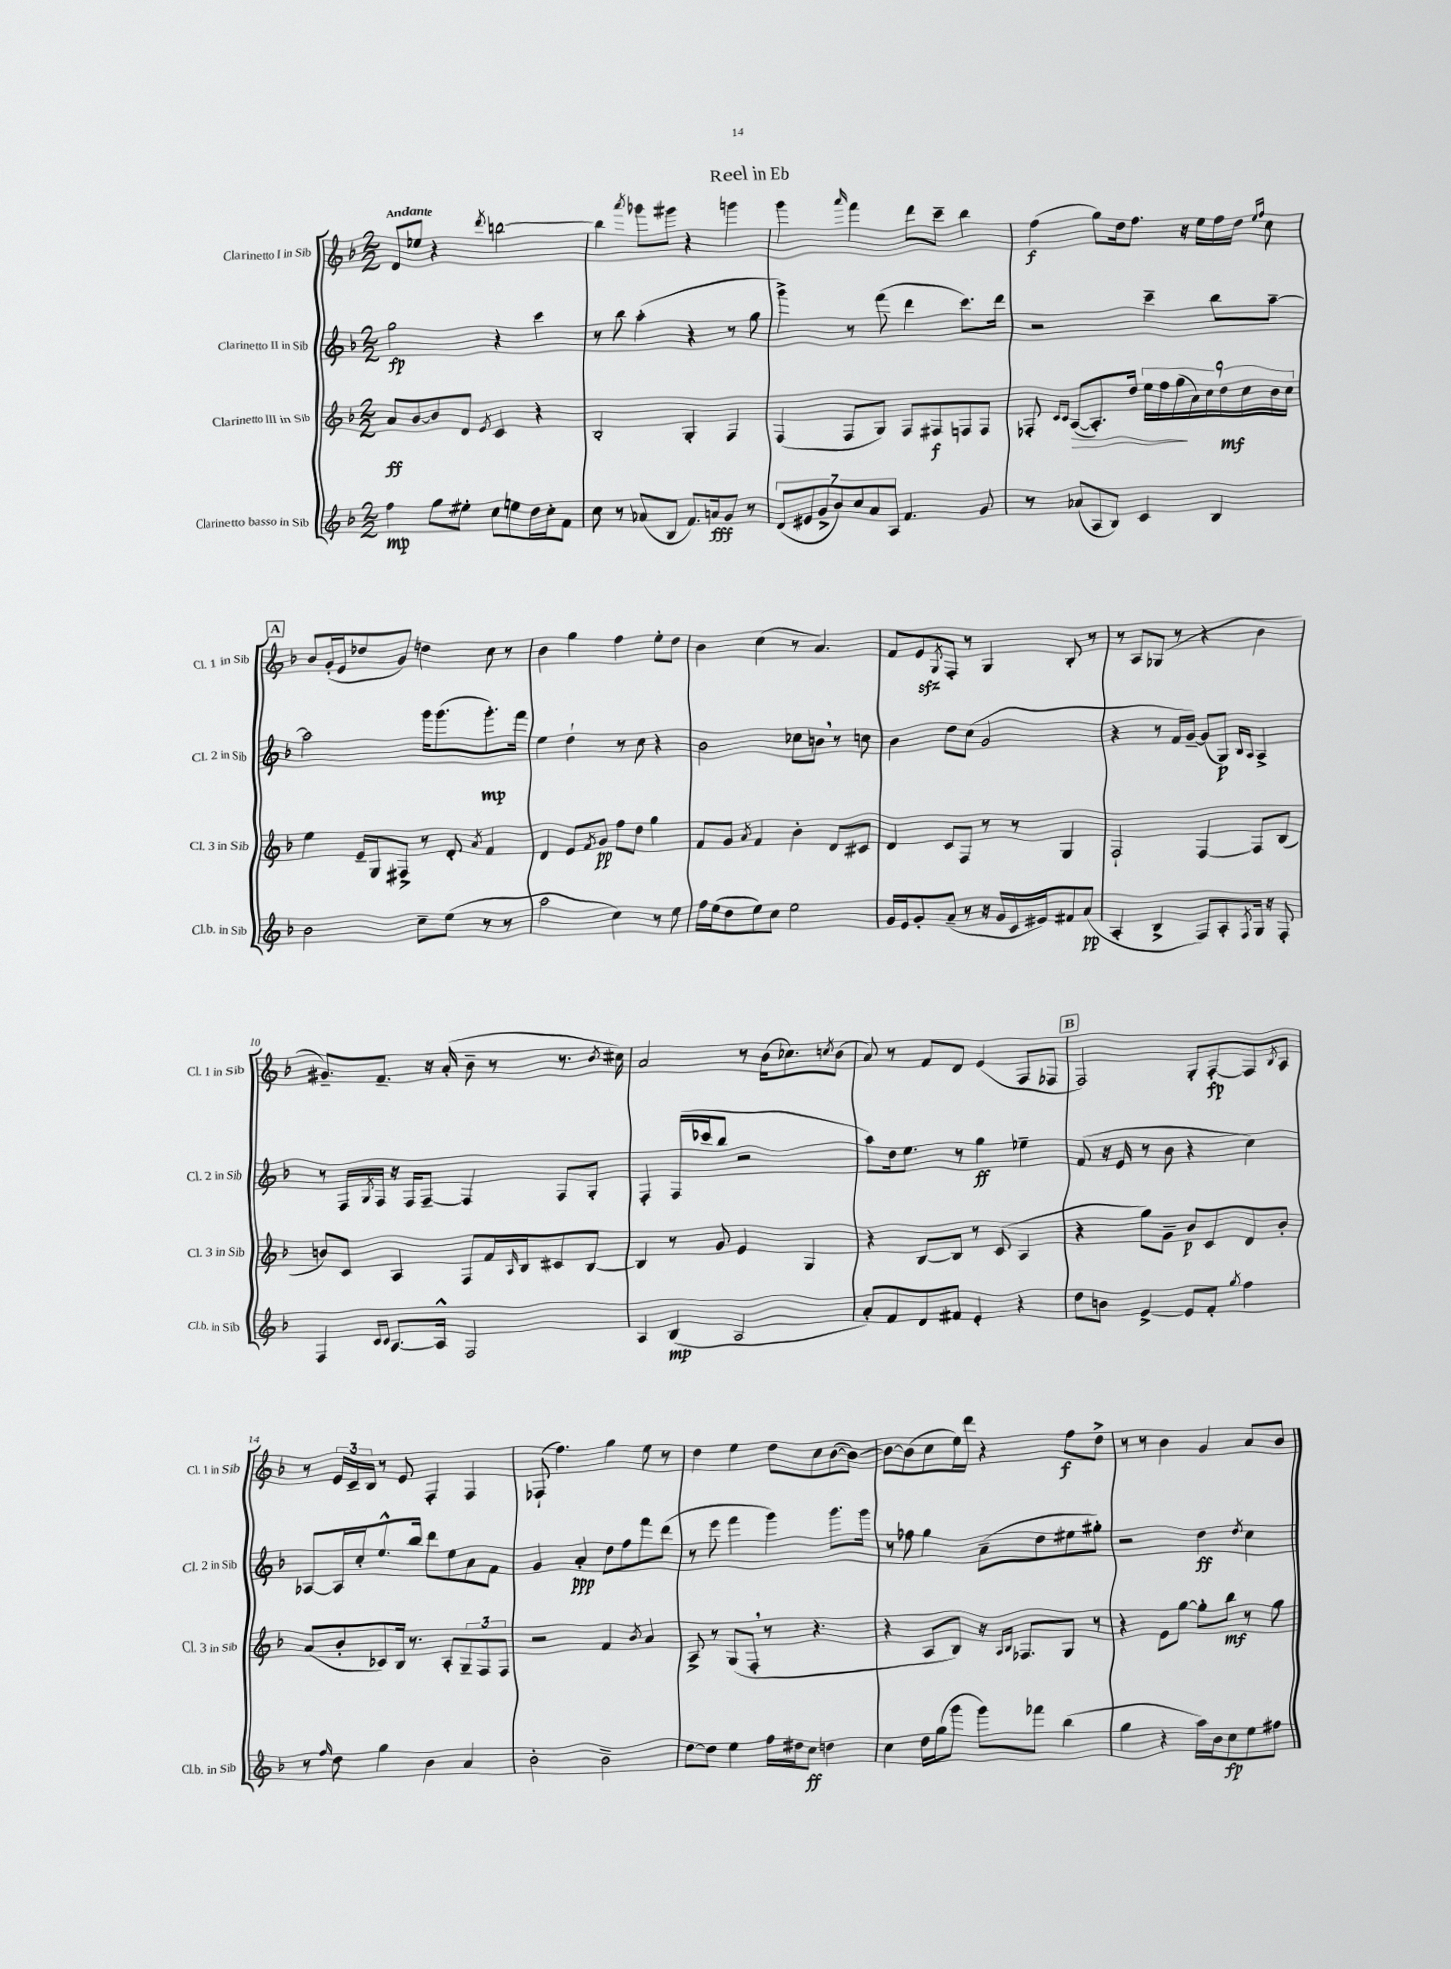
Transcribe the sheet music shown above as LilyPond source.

\header { title = "Reel in Eb" }
<<
\new StaffGroup <<
\new Staff = "s0" \with { instrumentName = "Clarinetto I in Sib" shortInstrumentName = "Cl. 1 in Sib" } {
    \clef treble \key f \major \numericTimeSignature \time 2/2 \tempo "Andante"
    d'8 ees''8 r4 \acciaccatura { d'''8 } b''2~ |
    b''4 \acciaccatura { a'''8 } ges'''8 gis'''8 r4 g'''4 |
    g'''4 \grace { a'''16 } f'''4 d'''8 c'''8-- bes''4 |
    f''4\f( g''8) d''16 f''8. r16 e''16 f''16 d''16 \grace { e''16 f''16 } c''8 |
    \mark \markup { \box "A" } bes'8 g'16-.( e'16 des''8 g'8) d''4 c''8 r8 |
    bes'4 g''4 f''4 e''8-. d''8 |
    bes'4 c''4( r8 a'4.) |
    f'8 e'8\sfz \acciaccatura { g8 } f8-. r8 g4 bes8-. r8 |
    r8 a8 ges8( r8 r4 bes'4 |
    gis'8.--) f'8.-- r16 a'16-.( bes'8-- r8 r8. \acciaccatura { bes'8 } cis''16) |
    a'2 r8 bes'16( ces''8.) \acciaccatura { c''8 } bes'8( |
    a'8) r8 f'8 d'8 e'4( f8 fes8 |
    \mark \markup { \box "B" } f2) g8-. f8~-.\fp f8 \acciaccatura { bes8 } a8 |
    r8 \tuplet 3/2 { e'16 c'16-- bes16 } r8 e'8 f4-. f4 |
    fes8-!( f''4.) g''4 e''8 r8 |
    d''4 e''4 d''8 c''8 bes'8~( bes'8~) |
    bes'8~ bes'8( c''8 e''16) d'''16 r4 f''8\f d''8-> |
    r8 r8 bes'4 g'4 a'8 bes'8 \bar "|." |
}
\new Staff = "s1" \with { instrumentName = "Clarinetto II in Sib" shortInstrumentName = "Cl. 2 in Sib" } {
    \clef treble \key f \major \numericTimeSignature \time 2/2
    g''2\fp r4 c'''4 |
    r8 bes''8 a''4-.( r4 r8 g''8 |
    g'''4->) r8 f'''8( d'''4 c'''8.) d'''16 |
    r2 c'''4-- bes''8 a''8~-- |
    \mark \markup { \box "A" } a''2 g'''16 g'''8.( g'''8.-.\mp) f'''16 |
    e''4 d''4-! r8 c''8 r4 |
    bes'2 ces''8 b'8 \breathe r8 c''8 |
    bes'4 d''8 c''8( g'2 |
    r4 r8 f'16 g'16~--) g'8( g8\p) \grace { bes16 a16 } a4-> |
    r8 f16 \acciaccatura { g8 } f16 r16 f16 f8~-- f4 f8 g8-. |
    f4-. f16( ces'''16 bes''8 r2 |
    a''8) d''16 e''8. r8 g''4\ff ees''4-- |
    \mark \markup { \box "B" } f'8( r16 e'16 r8 bes'8 r4 c''4) |
    aes8~ aes16 c''16-. e''8.-^ bes''16 d'''8 e''8 a'8 f'8 |
    g'4 a'4-.\ppp d''8 f''8 f'''8 d'''8( |
    r8 e'''8 f'''4 g'''4) g'''8. g'''16 |
    r8 fes''8 g''4 a'8--( d''8 eis''8 gis''8-.) |
    r2 d''4\ff \acciaccatura { d''8 } c''4 \bar "|." |
}
\new Staff = "s2" \with { instrumentName = "Clarinetto III in Sib" shortInstrumentName = "Cl. 3 in Sib" } {
    \clef treble \key f \major \numericTimeSignature \time 2/2
    a'8\ff bes'8~ bes'8 d'8 \acciaccatura { e'8 } c'4 r4 |
    bes2-. g4-. f4 |
    f4( f8 g8) f8 fis8\f f8 f8 |
    fes8-. \grace { c'16 c'16 } a8~\>( a8.-.) d''16 \tuplet 9/8 { e''16 f''16 g''16\!( a'16) c''16 d''16\mf c''16 bes'16 c''16 } |
    \mark \markup { \box "A" } e''4 e'16-- g16 fis8-> r8 d'8-. \acciaccatura { a'8 } f'4 |
    d'4 e'8 \acciaccatura { f'8 } g'8\pp f''8 d''8 g''4 |
    f'8 g'8 \acciaccatura { a'8 } f'4 bes'4-. d'8 cis'8 |
    d'4 c'8 f8 r8 r8 g4 |
    f2-! f4~ f8 bes8( |
    b'8) c'8 a4 f8 f'16 \grace { a16 } bes16 cis'8 bes8~ |
    bes4 r8 g'8 e'4 g4 |
    r4 bes8~ bes8 r8 c'8( a4 |
    \mark \markup { \box "B" } r4 g''8) g'8-- bes'8\p c'8 d'8 bes'8-. |
    a'8( bes'8-. ces'8) bes16 r8. a8-. \tuplet 3/2 { g8-- f8 f8 } |
    r2 f'4 \acciaccatura { bes'8 } a'4 |
    a8-> r8 g8( f8-. \breathe r8 r4. |
    r4 a8 bes8) r16 \grace { a16 bes16 } fes8. g8 r8 |
    r4 e'8 g''8~ g''8-. bes''8\mf r8 g''8 \bar "|." |
}
\new Staff = "s3" \with { instrumentName = "Clarinetto basso in Sib" shortInstrumentName = "Cl.b. in Sib" } {
    \clef treble \key f \major \numericTimeSignature \time 2/2
    f''4\mp g''8 eis''8-. c''8 e''8 d''16 c''16-. f'8 |
    c''8 r8 aes'8( bes8 f'8.) a'16\fff g'8 r8 |
    \tuplet 7/4 { d'8( eis'8 g'8-> bes'8) c''8 a'8 a8 } f'4. g'8 |
    r8 aes'8( a8 bes8) c'4 bes4 |
    \mark \markup { \box "A" } bes'2 c''8-- e''8( r8 r8 |
    a''2 c''4) r8 e''8 |
    f''16 e''16( d''8 e''8) c''8 e''2 |
    g'16 e'16 g'8-. a'8--( r8 r16 g'16 c'16 eis'16) fis'8 a'8\pp( |
    a4-. bes4-> f8) a8-. \acciaccatura { f8 } g16 r16 f8-. |
    f4 \grace { c'16 c'16 } a8.~ a16-^ f2 |
    a4 bes4\mp( a2 |
    a'8-.) f'8 d'8 fis'8 e'4-. r4 |
    \mark \markup { \box "B" } d''8 b'8 e'4~-> e'8 f'8-. \acciaccatura { g''8 } f''4 |
    r8 \grace { f''16 } d''8 g''4 bes'4 a'4 |
    bes'2-. bes'2-- |
    d''8~ d''8 e''4 f''16 dis''16 c''8\ff d''4 |
    c''4 d''16 g''16( g'''8 g'''8) fes'''8 bes''4( |
    g''4 r4 a''16) bes'16 c''8\fp e''8 fis''8 \bar "|." |
}
>>
>>
